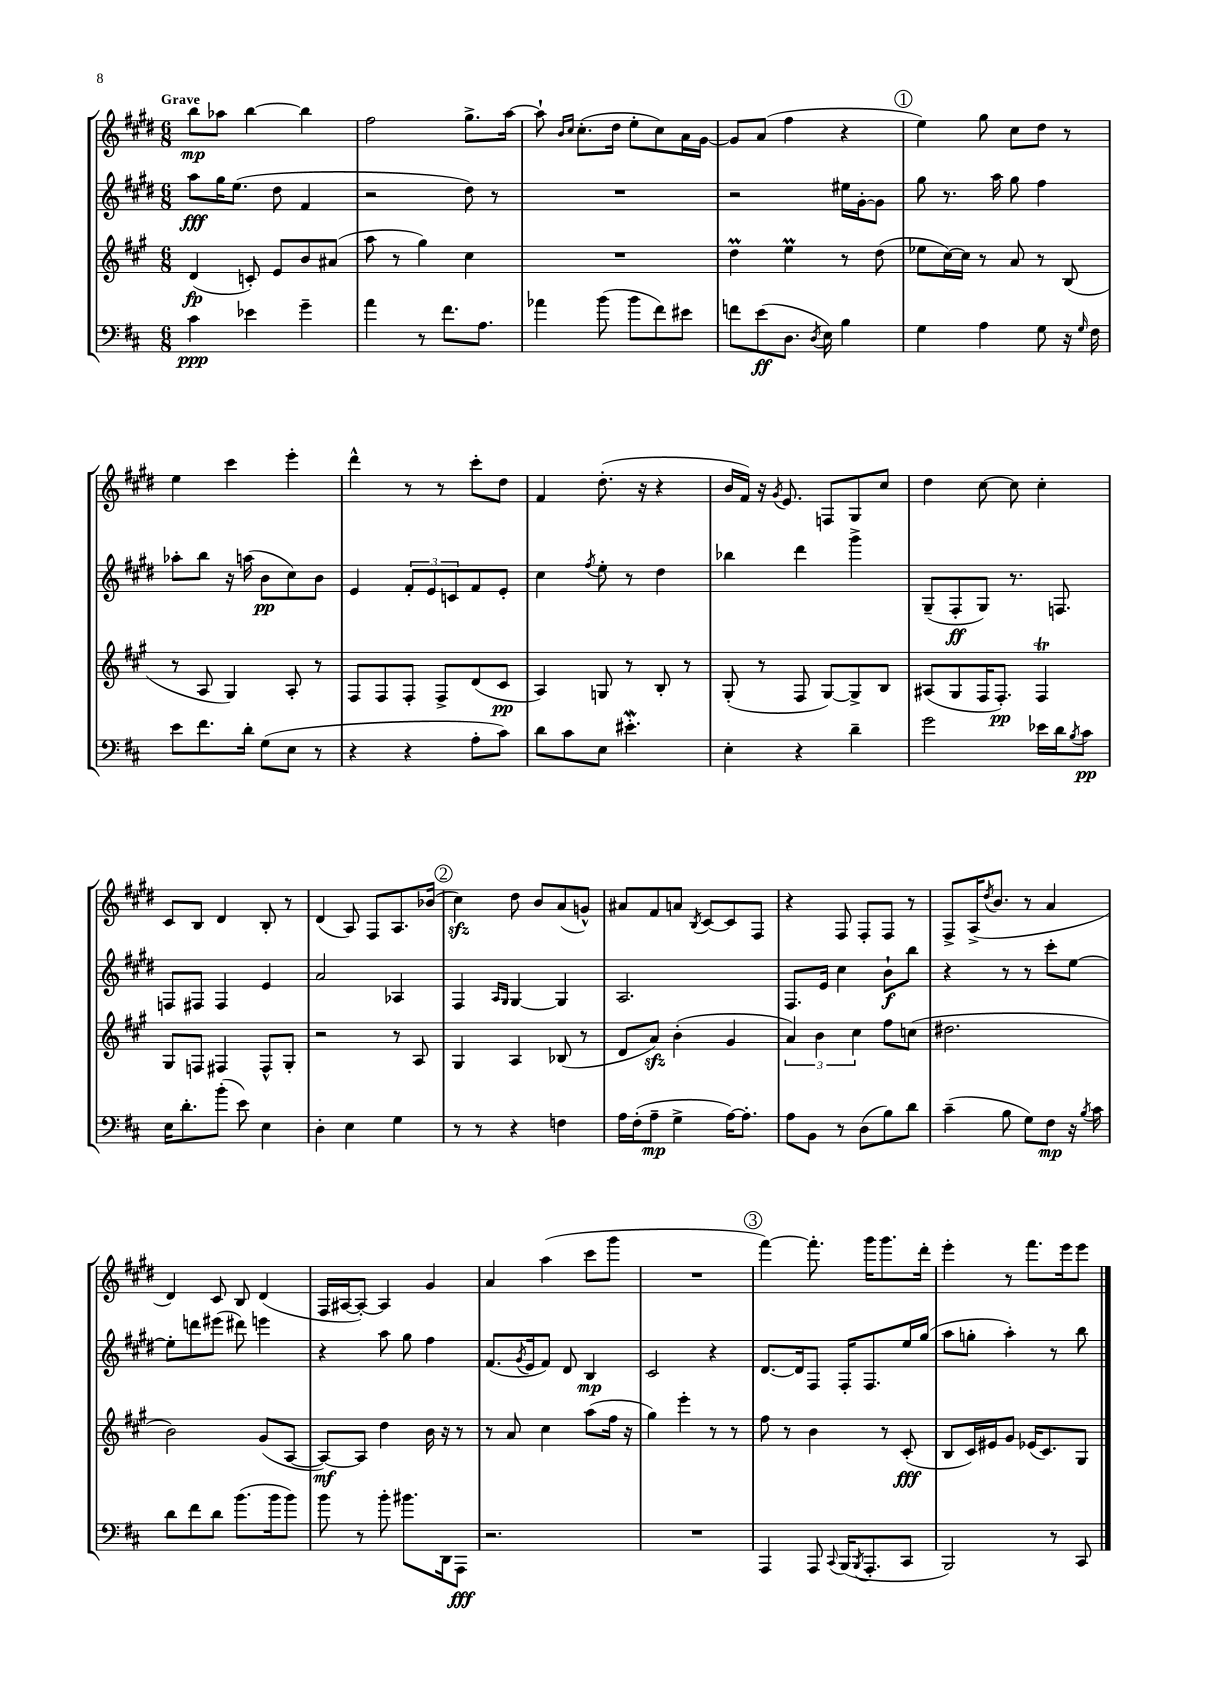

**kern	**kern	**kern	**kern
*staff4	*staff3	*staff2	*staff1
*clefF4	*clefG2	*clefG2	*clefG2
*k[f#c#]	*k[f#c#g#]	*k[f#c#g#d#]	*k[f#c#g#d#]
*M6/8	*M6/8	*M6/8	*M6/8
4c#\	(4d/	8aa\L	8bb\L
.	.	16gg#\K	8aa-\J
.	.	(8.ee\J	.
4e-\	8c'/)	.	[4bb\
.	8e/L	8dd#\	.
4g~\	8b/	4f#/	4bb\]
.	(8a#/J	.	.
=	=	=	=
4a\	8aa\	2r	2ff#\
.	8r	.	.
8r	4gg#\)	.	.
8.f#\L	.	.	.
.	4cc#\	8dd#\)	8.gg#^\L
8.A\J	.	.	.
.	.	8r	.
.	.	.	[16aa\Jk
=	=	=	=
4a-\	2.r	2.r	8aa`\]
.	.	.	16qqb/LL
.	.	.	16qqcc#/JJ
.	.	.	(8.cc#'\L
(8b\	.	.	.
.	.	.	16dd#\Jk
8b\L	.	.	8ee'\L
8f#\)	.	.	8cc#\)
8e#\J	.	.	16a\L
.	.	.	[16g#\JJ
=	=	=	=
8f\L	4dd\	2r	8g#/]L
(8e\	.	.	(8a/J
8.D\J	4ee\	.	4ff#\
8qD/	.	.	.
16E\)	.	.	.
4B\	8r	16ee#\LL	4r
.	.	[16g#'\J	.
.	(8dd\	8g#\]J	.
=	=	=	=
4G\	8ee-\L	8gg#\	4ee\)
.	[16cc#\L)	8.r	.
.	16cc#\]JJ	.	.
4A\	8r	.	8gg#\
.	.	16aa\	.
.	8a/	8gg#\	8cc#\L
8G\	8r	4ff#\	8dd#\J
16r	(8B/	.	8r
16qqG/	.	.	.
16F#\	.	.	.
=	=	=	=
8e\L	8r	8aa-'\L	4ee\
8.f#\	8A/	8bb\J	.
.	4G#/)	16r	4ccc#\
16d'\Jk	.	(16aa\	.
(8G\L	.	8b\L	.
8E\J	8A'/	8cc#\)	4eee'\
8r	8r	8b\J	.
=	=	=	=
4r	8F#/L	4e/	4ddd#^^\
.	8F#/	.	.
4r	8F#'/J	12f#'/L	8r
.	.	12e/	.
.	8F#^/L	.	8r
.	.	12c/	.
8A'\L	(8d/	8f#/	8ccc#'\L
8c#\J)	8c#/J	8e'/J	8dd#\J
=	=	=	=
8d\L	4A/)	4cc#\	4f#/
8c#\	.	.	.
.	.	8qff#/	.
8E\J	8G/	8ee'\	(8.dd#'\
4.e#'\	8r	8r	.
.	.	.	16r
.	8B'/	4dd#\	4r
.	8r	.	.
=	=	=	=
4E'\	(8G#'/	4bb-\	16b/LL
.	.	.	16f#/JJ)
.	8r	.	16r
.	.	.	8qg#/
.	.	.	8.e/
4r	8F#/	4ddd#\	.
.	[8G#/L)	.	8F/L
4d~\	8G#^/]	4ggg#^\	8G#/
.	8B/J	.	8cc#/J
=	=	=	=
2g\	(8A#/L	(8G#~/L	4dd#\
.	8G#/	8F#'/	.
.	16F#/K	8G#/J)	[8cc#\
.	8.F#'/J)	.	.
.	.	8.r	8cc#\]
16e-\LL	4F#/	.	4cc#'\
16d\J	.	8.F/	.
8qB/	.	.	.
8c#\J	.	.	.
=	=	=	=
16E\LK	8G#/L	8F/L	8c#/L
8.d'\	.	.	.
.	8F/J	8F#/J	8B/J
(8b'\J	4F#/	4F#/	4d#/
8e\)	.	.	.
4E\	8F#^^/L	4e/	8B'/
.	8G#'/J	.	8r
=	=	=	=
4D'\	2r	2a/	(4d#/
4E\	.	.	8A/)
.	.	.	8F#/L
4G\	8r	4A-/	8.A/
.	8A/	.	.
.	.	.	(16b-/Jk
=	=	=	=
8r	4G#/	4F#/	4cc#\)
8r	.	.	.
.	.	16qqA/LL	.
.	.	16qqG#/JJ	.
4r	4A/	[4G#/	8dd#\
.	.	.	8b/L
4F\	(8B-/	4G#/]	(8a/
.	8r	.	8g^^/J)
=	=	=	=
16A\LL	8d/L	2.A/	8a#/L
(16F#'\J	.	.	.
8A~\J	8a/J)	.	8f#/
4G^\	(4b'\	.	8a/J
.	.	.	8qB/
.	.	.	[8c#/L
[16A\LK)	4g#/	.	8c#/]
8.A'\]J	.	.	.
.	.	.	8F#/J
=	=	=	=
8A\L	6a/)	8.F#/L	4r
8BB\J	.	.	.
.	6b\	.	.
.	.	16e/Jk	.
8r	.	4cc#\	8F#/
.	6cc#\	.	.
(8D\L	.	.	8F#'/L
8B\)	8ff#\L	8b`\L	8F#/J
8d\J	(8cc\J	8bb\J	8r
=	=	=	=
(4c#~\	2.dd#\	4r	8F#^/L
.	.	.	(16A^/K
.	.	.	8qdd#/
.	.	.	8.b/J
8B\	.	8r	.
8G\L)	.	8r	8r
8F#\J	.	8ccc#'\L	4a/
16r	.	[8ee\J	.
8qB/	.	.	.
16c#\	.	.	.
=	=	=	=
8d\L	2b\)	8ee'\]L	4d#/)
8f#\	.	8ddd\	.
8d\J	.	(8eee#\J	8c#/
(8.b\L	.	8ddd#\)	8B/
.	(8g#/L	4eee\	(4d#/
16b\k	.	.	.
8b\J)	[8A/J	.	.
=	=	=	=
8b\	8A/_L)	4r	16F#/LL
.	.	.	[16A#/J
8r	8A/]J	.	8A#'/_J)
8b'\	4dd\	8aa\	4A#/]
8.b#\L	.	8gg#\	.
.	16b\	4ff#\	4g#/
16DD\k	16r	.	.
8AAA\J	8r	.	.
=	=	=	=
2.r	8r	(8.f#/L	4a/
.	8a/	.	.
.	.	8qg#/	.
.	.	16e/k	.
.	4cc#\	8f#/J)	(4aa\
.	.	8d#/	.
.	(8aa\L	4B/	8ccc#\L
.	16ff#\Jk	.	8ggg#\J
.	16r	.	.
=	=	=	=
2.r	4gg#\)	2c#/	2.r
.	4eee'\	.	.
.	8r	4r	.
.	8r	.	.
=	=	=	=
4AAA/	8ff#\	[8.d#/L	[4fff#\)
.	8r	.	.
.	.	16d#/]k	.
8AAA/	4b\	8F#/J	8.fff#'\]
8qqCC#/	.	.	.
(16BBB/LK	.	16F#'/LK	.
8qBBB/	.	.	.
8.AAA'/	.	8.F#/	16ggg#\LK
.	8r	.	8.ggg#\
8CC#/J	(8c#'/	16ee/L	.
.	.	(16gg#/JJ	16ddd#'\Jk
=	=	=	=
2BBB/)	8B/L	8aa\L	4eee'\
.	16c#/L)	8gg'\J	.
.	16e#/J	.	.
.	8g#/J	4aa'\)	8r
.	(16e-/LK	.	8.fff#\L
.	8.c#/)	.	.
8r	.	8r	.
.	.	.	16eee\k
8CC#/	8G#/J	8bb\	8eee\J
==	==	==	==
*-	*-	*-	*-
